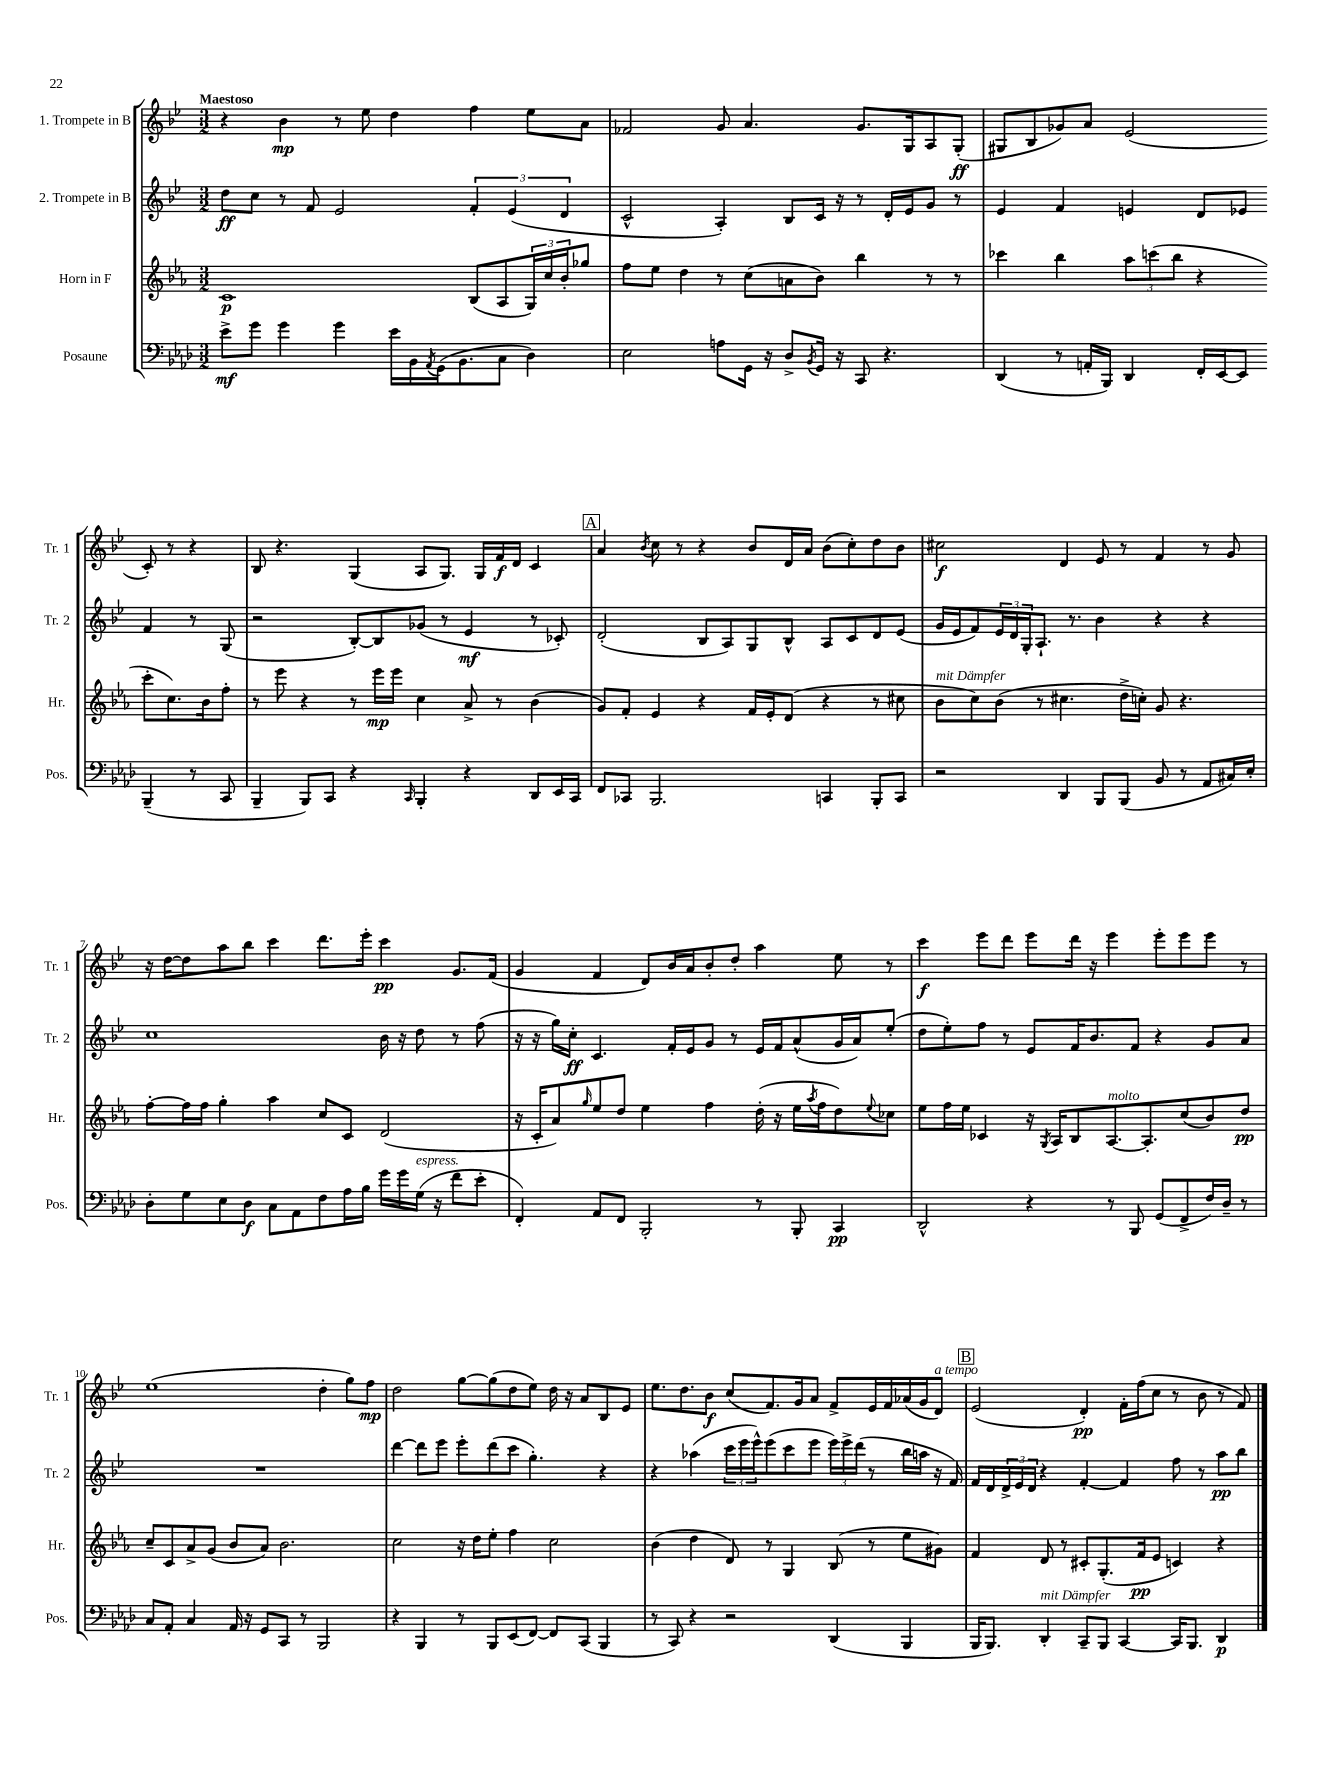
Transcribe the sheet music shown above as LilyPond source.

<<
\new StaffGroup <<
\new Staff = "s0" \with { instrumentName = "1. Trompete in B" shortInstrumentName = "Tr. 1" } {
    \clef treble \key bes \major \numericTimeSignature \time 3/2 \tempo "Maestoso"
    r4 bes'4\mp r8 ees''8 d''4 f''4 ees''8 a'8 |
    fes'2 g'8 a'4. g'8. g16 a8 g8-.\ff( |
    gis8 bes8 ges'8) a'8 ees'2( c'8-.) r8 r4 |
    bes8 r4. g4( a8 g8.) g16 f'16\f d'16 c'4 |
    \mark \markup { \box "A" } a'4 \acciaccatura { bes'8 } c''8 r8 r4 bes'8 d'16 a'16 bes'8( c''8-.) d''8 bes'8 |
    cis''2\f d'4 ees'8 r8 f'4 r8 g'8 |
    r16 d''16~ d''8 a''8 bes''8 c'''4 d'''8. ees'''16-. c'''4\pp g'8. f'16( |
    g'4 f'4 d'8) bes'16 a'16 bes'8-. d''8-. a''4 ees''8 r8 |
    c'''4\f ees'''8 d'''8 ees'''8 d'''16 r16 ees'''4 ees'''8-. ees'''8 ees'''8 r8 |
    ees''1( d''4-. g''8) f''8\mp |
    d''2 g''8~ g''8( d''8 ees''8) d''16 r16 a'8 bes8 ees'8 |
    ees''8. d''8. bes'8\f c''8( f'8.) g'16 a'8 f'8-> ees'16 f'16 aes'16( g'16 d'8^\markup { \italic "a tempo" }) |
    \mark \markup { \box "B" } ees'2( d'4-.\pp) f'16-. f''16( c''8 r8 bes'8 r8 f'8) \bar "|." |
}
\new Staff = "s1" \with { instrumentName = "2. Trompete in B" shortInstrumentName = "Tr. 2" } {
    \clef treble \key bes \major \numericTimeSignature \time 3/2
    d''8\ff c''8 r8 f'8 ees'2 \tuplet 3/2 { f'4-. ees'4( d'4 } |
    c'2-^ a4-.) bes8 c'16 r16 r8 d'16-. ees'16 g'8 r8 |
    ees'4 f'4 e'4 d'8 ees'8 f'4 r8 g8( |
    r2 bes8~-.) bes8 ges'8( r8 ees'4\mf r8 ces'8-.) |
    \mark \markup { \box "A" } d'2-.( bes8 a8) g8 bes8-^ a8 c'8 d'8 ees'8( |
    g'16 ees'16 f'8) \tuplet 3/2 { ees'16 d'16 g16-. } a8.-! r8. bes'4 r4 r4 |
    c''1 bes'16 r16 d''8 r8 f''8( |
    r16 r16 g''16) c''16-.\ff c'4. f'16-. ees'16 g'8 r8 ees'16 f'16 a'8-^( g'16 a'16) ees''8-.( |
    d''8 ees''8-.) f''8 r8 ees'8 f'16 bes'8. f'8 r4 g'8 a'8 |
    R1. |
    d'''4~ d'''8 ees'''8 ees'''8-. d'''8( c'''8 g''4.-.) r4 |
    r4 aes''4( \tuplet 3/2 { c'''16 ees'''16 ees'''16-^) } ees'''8( c'''8 ees'''8 \tuplet 3/2 { ees'''16) ees'''16-> d'''16( } r8 bes''16 a''16 r16 f'16) |
    \mark \markup { \box "B" } f'16 d'16 \tuplet 3/2 { d'16-> ees'16 d'16 } r4 f'4~-. f'4 f''8 r8 a''8\pp bes''8 \bar "|." |
}
\new Staff = "s2" \with { instrumentName = "Horn in F" shortInstrumentName = "Hr." } {
    \clef treble \key ees \major \numericTimeSignature \time 3/2
    c'1\p bes8( aes8 \tuplet 3/2 { g16) c''16 bes'16-. } ges''8 |
    f''8 ees''8 d''4 r8 c''8( a'8 bes'8) bes''4 r8 r8 |
    ces'''4 bes''4 \tuplet 3/2 { aes''8 c'''8( bes''8 } r4 c'''8-. c''8.) bes'16 f''8-. |
    r8 ees'''8 r4 r8 ees'''16\mp ees'''16 c''4 aes'8-> r8 bes'4( |
    \mark \markup { \box "A" } g'8) f'8-. ees'4 r4 f'16 ees'16-. d'8( r4 r8 cis''8 |
    bes'8^\markup { \italic "mit Dämpfer" } c''8) bes'8( r8 cis''4. d''16-> c''16-.) g'8 r4. |
    f''8~-. f''16 f''16 g''4-. aes''4 c''8 c'8 d'2( |
    r16 c'16-. aes'8) \grace { g''16 } ees''8 d''8 ees''4 f''4 d''16-.( r16 ees''16 \acciaccatura { aes''8 } f''16 d''8) \appoggiatura { ees''8 } ces''8 |
    ees''8 f''16 ees''16 ces'4 r16 \acciaccatura { g8 } aes16 bes8 aes8.~^\markup { \italic "molto" } aes8.-. c''8( bes'8) d''8\pp |
    c''8-- c'8 aes'8-> g'8( bes'8 aes'8) bes'2. |
    c''2 r16 d''16 ees''8-. f''4 c''2 |
    bes'4( d''4 d'8) r8 g4 bes8( r8 ees''8 gis'8) |
    \mark \markup { \box "B" } f'4 d'8 r8 cis'8-. g8.-.( f'16\pp ees'8 c'4) r4 \bar "|." |
}
\new Staff = "s3" \with { instrumentName = "Posaune" shortInstrumentName = "Pos." } {
    \clef bass \key aes \major \numericTimeSignature \time 3/2
    ees'8->\mf g'8 g'4 g'4 ees'16 bes,16 \acciaccatura { aes,8 } g,16( bes,8. c8 des4) |
    ees2 a8 g,16 r16 des8-> \acciaccatura { bes,8 } g,16 r16 c,8 r4. |
    des,4( r8 a,16-. bes,,16) des,4 f,16-. ees,16~ ees,8 bes,,4--( r8 c,8 |
    bes,,4-- bes,,8) c,8 r4 \grace { c,16 } bes,,4-. r4 des,8 ees,16 c,16 |
    \mark \markup { \box "A" } f,8 ces,8 bes,,2. c,4 bes,,8-. c,8 |
    r2 des,4 bes,,8 bes,,8( bes,8 r8 aes,8 cis16) ees16-. |
    des8-. g8 ees8 des8\f c8 aes,8 f8 aes16 bes16 g'16 g'16 g16^\markup { \italic "espress." }( r16 f'8 ees'8-. |
    f,4-.) aes,8 f,8 bes,,2-. r8 bes,,8-. c,4\pp |
    des,2-^ r4 r8 bes,,8 g,8( f,8-> f16) des16-- r8 |
    c8 aes,8-. c4 aes,16 r16 g,8 c,8 r8 bes,,2 |
    r4 bes,,4 r8 bes,,8 ees,8( f,8~) f,8 c,8( bes,,4 |
    r8 c,8) r4 r2 des,4( bes,,4 |
    \mark \markup { \box "B" } bes,,16 bes,,8.) des,4-.^\markup { \italic "mit Dämpfer" } c,8-- bes,,8 c,4~ c,16 bes,,8. des,4\p \bar "|." |
}
>>
>>
